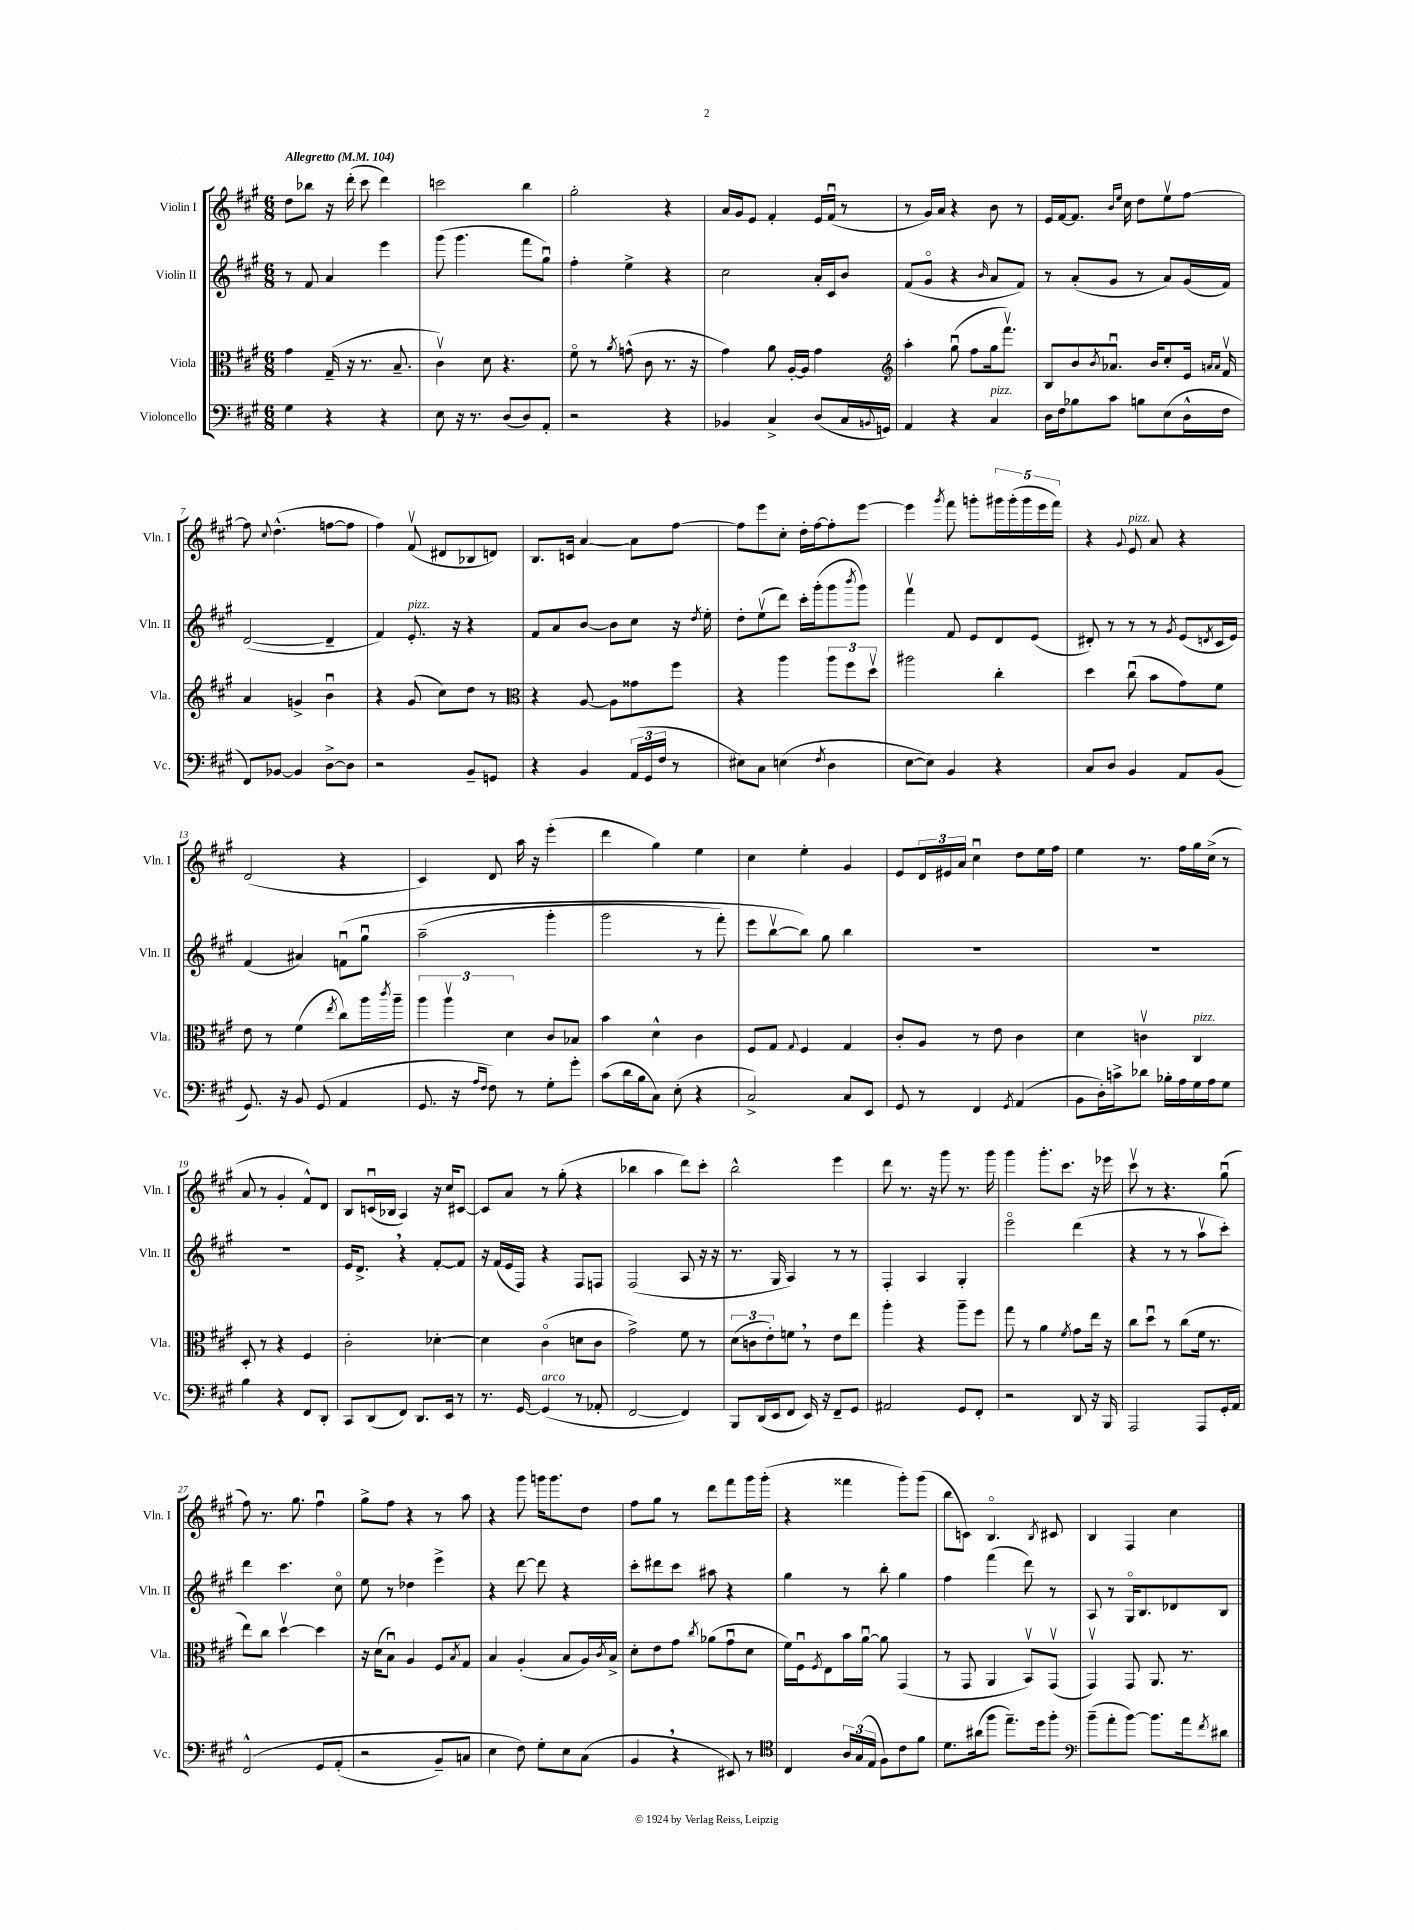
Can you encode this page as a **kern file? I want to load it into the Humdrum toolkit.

**kern	**kern	**kern	**kern
*staff4	*staff3	*staff2	*staff1
*clefF4	*clefC3	*clefG2	*clefG2
*k[f#c#g#]	*k[f#c#g#]	*k[f#c#g#]	*k[f#c#g#]
*M6/8	*M6/8	*M6/8	*M6/8
*MM104	*MM104	*MM104	*MM104
4G#	4g#	8r	8dd
.	.	8f#	8bb-
4r	(16G#~	4a	16r
.	16r	.	(16ddd'
.	8.r	.	8ccc#
4r	.	4eee	4ddd)
.	8.B~	.	.
=	=	=	=
8E	4c#v)	(8ggg#	2ccc
16r	.	4.ggg#	.
8.r	.	.	.
.	8d	.	.
(8D	4.r	.	.
8D)	.	8fff#	4bb
8AA'	.	8gg#u)	.
=	=	=	=
2r	8f#o	4ff#'	2gg#'
.	8r	.	.
.	8qa	.	.
.	(8g^^	4ee^	.
.	8c#	.	.
4r	8.r	4r	4r
.	16r	.	.
=	=	=	=
4BB-	4g#)	2cc#	16a
.	.	.	16g#
.	.	.	8e
4C#^	8a	.	4f#'
.	[16A'	.	.
.	16A]	.	.
(8D	4g#	16a'	16e
.	.	16c#	(16f#u
16C#	.	8b	8r
8qqBB	.	.	.
16GG)	.	.	.
=	=	=	=
*	*clefG2	*	*
4AA	4aa'	(8f#	8r
.	.	8g#o	16g#)
.	.	.	16a
4r	(8gg#u	4r	4r
.	8ff#	.	.
.	.	16qqb	.
4C#	16gg#	8a	8b
.	8.fff#v)	.	.
.	.	8f#)	8r
=	=	=	=
16D	8B	8r	16e
16F#	.	.	[16f#
8B-	8b	(8a'	8.f#]
.	8qb	.	.
8c#	8.a-u	8g#	.
.	.	.	16qqb
.	.	.	16qqee
.	.	.	16cc#
8B	.	8r	8dd
.	16b	.	.
(8E	8cc#'	8a)	8eev
16D^^	16e	(16g#	[8ff#
.	16qqa	.	.
.	16qqa	.	.
16F#	16f#v	16f#)	.
=	=	=	=
8FF#)	4a	([2d	8ff#]
.	.	.	8qqcc#
[8BB-	.	.	(4.dd^^
4BB-]	4g^	.	.
[8D^	4bu	4d~]	[8ff
8D]	.	.	8ff]
=	=	=	=
2r	4r	4f#)	4ff#)
.	(8g#	8.e'	(8f#v
.	8cc#)	.	8d#
.	.	16r	.
8BB~	8dd	4r	8B-
8GG	8r	.	8d)
=	=	=	=
*	*clefC3	*	*
4r	4r	8f#	8.B
.	.	8a	.
.	.	.	16c
4BB	[8A	[8b	[4a
.	8A]	8b]	.
(24AA	8g##	8cc#	8a]
24GG#	.	.	.
24F#	.	.	.
8r	8ff#	16r	[8ff#
.	.	8qdd	.
.	.	16ee'	.
=	=	=	=
8E#)	4r	8dd'	8ff#]
8C#	.	(8eev	8eee
(4E	4aa	8ddd)	8cc#'
.	.	16ccc#'	16dd'
.	.	(16ggg#'	[16ff#
8qF#	.	.	.
4D	12aa	8ggg#	8ff#']
.	12ff#	.	.
.	.	8qbbb	.
.	.	8ggg#)	[8eee
.	12ddv	.	.
=	=	=	=
[8E	2aa#	4fff#v	4eee]
8E])	.	.	.
.	.	.	8qggg#
4BB	.	8f#	8fff#
.	.	8e	8ggg'
4r	4cc#'	8d	20ggg#
.	.	.	(20ggg#'
.	.	.	20ggg#
.	.	(8e	.
.	.	.	20eee
.	.	.	20fff#)
=	=	=	=
8C#	4dd	8d#')	4r
8D	.	8r	.
.	.	.	8qqg#
4BB	(8cc#u	8r	8e
.	8b	8r	8a
.	.	8qg#	.
8AA	8g#)	(8e	4r
.	.	8qd	.
(8BB	8f#	16c#	.
.	.	16e)	.
=	=	=	=
8.GG#)	8e	(4f#	(2d
.	8r	.	.
16r	.	.	.
8BB	(4f#	4a#)	.
(8GG#	.	.	.
.	8qee	.	.
4AA	8cc#)	&(8fu	4r
.	16aa	8gg#u	.
.	8qccc#	.	.
.	16aa~	.	.
=	=	=	=
8.GG#	6aa	(2aa~	4c#)
.	6aav	.	.
16r	.	.	.
16qqA	.	.	.
16qqF#	.	.	.
8F#)	.	.	8d
.	6d	.	.
8r	.	.	16aa
.	.	.	16r
8G#'	8c#	4ggg#'	(4eee'
8g#'	8B-	.	.
=	=	=	=
(8c#	4b	2ggg#	4ddd
16d	.	.	.
16B	.	.	.
8C#)	4d^^	.	4gg#)
(8E'	.	.	.
4r	4c#	8r	4ee
.	.	8fff#')	.
=	=	=	=
2C#^)	8F#	8eee	4cc#
.	8G#	[8bbv	.
.	8qqG#	.	.
.	4F#	8bb]&)	4ee'
.	.	8gg#	.
8C#	4G#	4bb	4g#
8EE	.	.	.
=	=	=	=
8GG#	8c#'	2.r	8e
8r	8A	.	24d
.	.	.	24e#
.	.	.	24a
4FF#	8r	.	4cc#u
.	8e	.	.
8qGG#	.	.	.
(4AA	4c#	.	8dd
.	.	.	16ee
.	.	.	16ff#
=	=	=	=
8BB	4d	2.r	4ee
16D')	.	.	.
16c^	.	.	.
8d-	4cv	.	8.r
16B-'	.	.	.
16A	.	.	16ff#
16G#	4C#	.	16gg#
16A	.	.	(16cc#^
8G#	.	.	8r
=	=	=	=
4B	8D'	2.r	8a
.	8r	.	8r
4r	4r	.	4g#'
8FF#	4F#	.	8f#^^)
8DD'	.	.	8d
=	=	=	=
8CC#	2c#'	16e	8B
.	.	8.d^	.
(8DD	.	.	(16cu
.	.	.	16B-
8FF#)	.	4r	4A)
8.DD	.	.	.
.	[4d-'	[8f#'	16r
16EE	.	.	16cc#
8r	.	8f#]	[8c#
=	=	=	=
8.r	4d-]	16r	8c#]
.	.	(16f#	.
.	.	16e	8a
[16GG#	.	16F#)	.
(4GG#]	(4c#o	4r	8r
.	.	.	(8gg#'
8r	8d	8F#	4r
8AA-'	8c#	8F	.
=	=	=	=
[2FF#	2g#^)	(2F#	4bb-
.	.	.	4aa
4FF#])	8f#	8A	8ddd)
.	8r	16r	8ccc#'
.	.	16r	.
=	=	=	=
8BBB	(12d	8.r	2bb^^
.	12c	.	.
(16DD	.	.	.
.	12e')	.	.
16EE	.	16G#	.
8FF#	8f	4A)	.
16EE)	8r	.	.
16r	.	.	.
8FF#~	8e	8r	4eee
8GG#	8ee	8r	.
=	=	=	=
2AA#	4aa'	4F#'	8ddd
.	.	.	8.r
.	4r	4A	.
.	.	.	16r
.	.	.	8ggg#
8GG#	8aa~	4G#'	8.r
8FF#'	8ff#	.	.
.	.	.	16ggg#
=	=	=	=
2r	8gg#	2eeeo	4ggg#
.	8r	.	.
.	4a	.	8.ggg#'
.	.	.	8.ccc#
.	8qf#	.	.
8DD	8g#	(4ddd	.
16r	16ee	.	16r
16BBB	16r	.	16eee-
=	=	=	=
2AAA	8cc#	4r	8ccc#v
.	8ddu	.	8r
.	8r	8r	4.r
.	(8cc#	8r	.
8AAA	16f#	8aav	.
.	8.r	.	.
16GG#'	.	8ccc#')	(8gg#u
16AA	.	.	.
=	=	=	=
&(2FF#^^	8ee)	4ddd	8ff#)
.	8cc#	.	8.r
.	[4ddv	4.ccc#	.
.	.	.	8.gg#
8GG#	4dd]	.	4ff#u
(8AA'	.	8cc#o	.
=	=	=	=
2r	16r	8ee	8gg#^
.	(16d	.	.
.	8Bu)	8r	8ff#
.	4A	4dd-	4r
8BB~)	8F#	4eee^	8r
.	8qB	.	.
8C	8G#	.	8aa
=	=	=	=
4E	4B	4r	4r
8F#&)	(4A'	[8ddd	8ggg#
8G#'	.	8ddd]	16ggg
.	.	.	8.ggg
8E	8B	4r	.
(8C#	16A)	.	8dd
.	8qc#	.	.
.	16B^	.	.
=	=	=	=
4BB	8d'	8ccc#'	8ff#
.	8e	8ddd#	8gg#
4r	8g#	8ccc#	8r
.	8qcc#	.	.
.	(8a-	8aa#	8ddd
8EE#)	8g#u	4r	8fff#
8r	8d	.	16ggg#
.	.	.	(16ggg#'
=	=	=	=
*clefC4	*	*	*
4C#	16f#)	4gg#	4r
.	16F#u	.	.
.	8qF#	.	.
.	8E	.	.
24A	16b	8r	4fff##
(24G#	.	.	.
.	[16au	.	.
24E	.	.	.
8F#)	8a]	8bb'	.
8c#	(4GG#	4gg#	8ggg#')
8f#	.	.	(8ggg#
=	=	=	=
8.d	8r	4ff#	8bb
.	8GG#	.	8c)
(16a#	.	.	.
8ff#	4AA	(4fff#	4.Bo
8.ee~)	.	.	.
.	8BBv)	8ddd)	.
16dd	.	.	.
.	.	.	8qB
8ff#'	(8GG#v	8r	8c#
=	=	=	=
*clefF4	*	*	*
(8b~	4GG#v)	8A	4B
8a'	.	8r	.
[8b)	8GG#	16G#o	4F#
.	.	8.B	.
8.b]	8.AA	.	.
.	.	8d-	4cc#
16a	8.r	.	.
8qf#	.	.	.
8d#	.	8B	.
==	==	==	==
*-	*-	*-	*-
